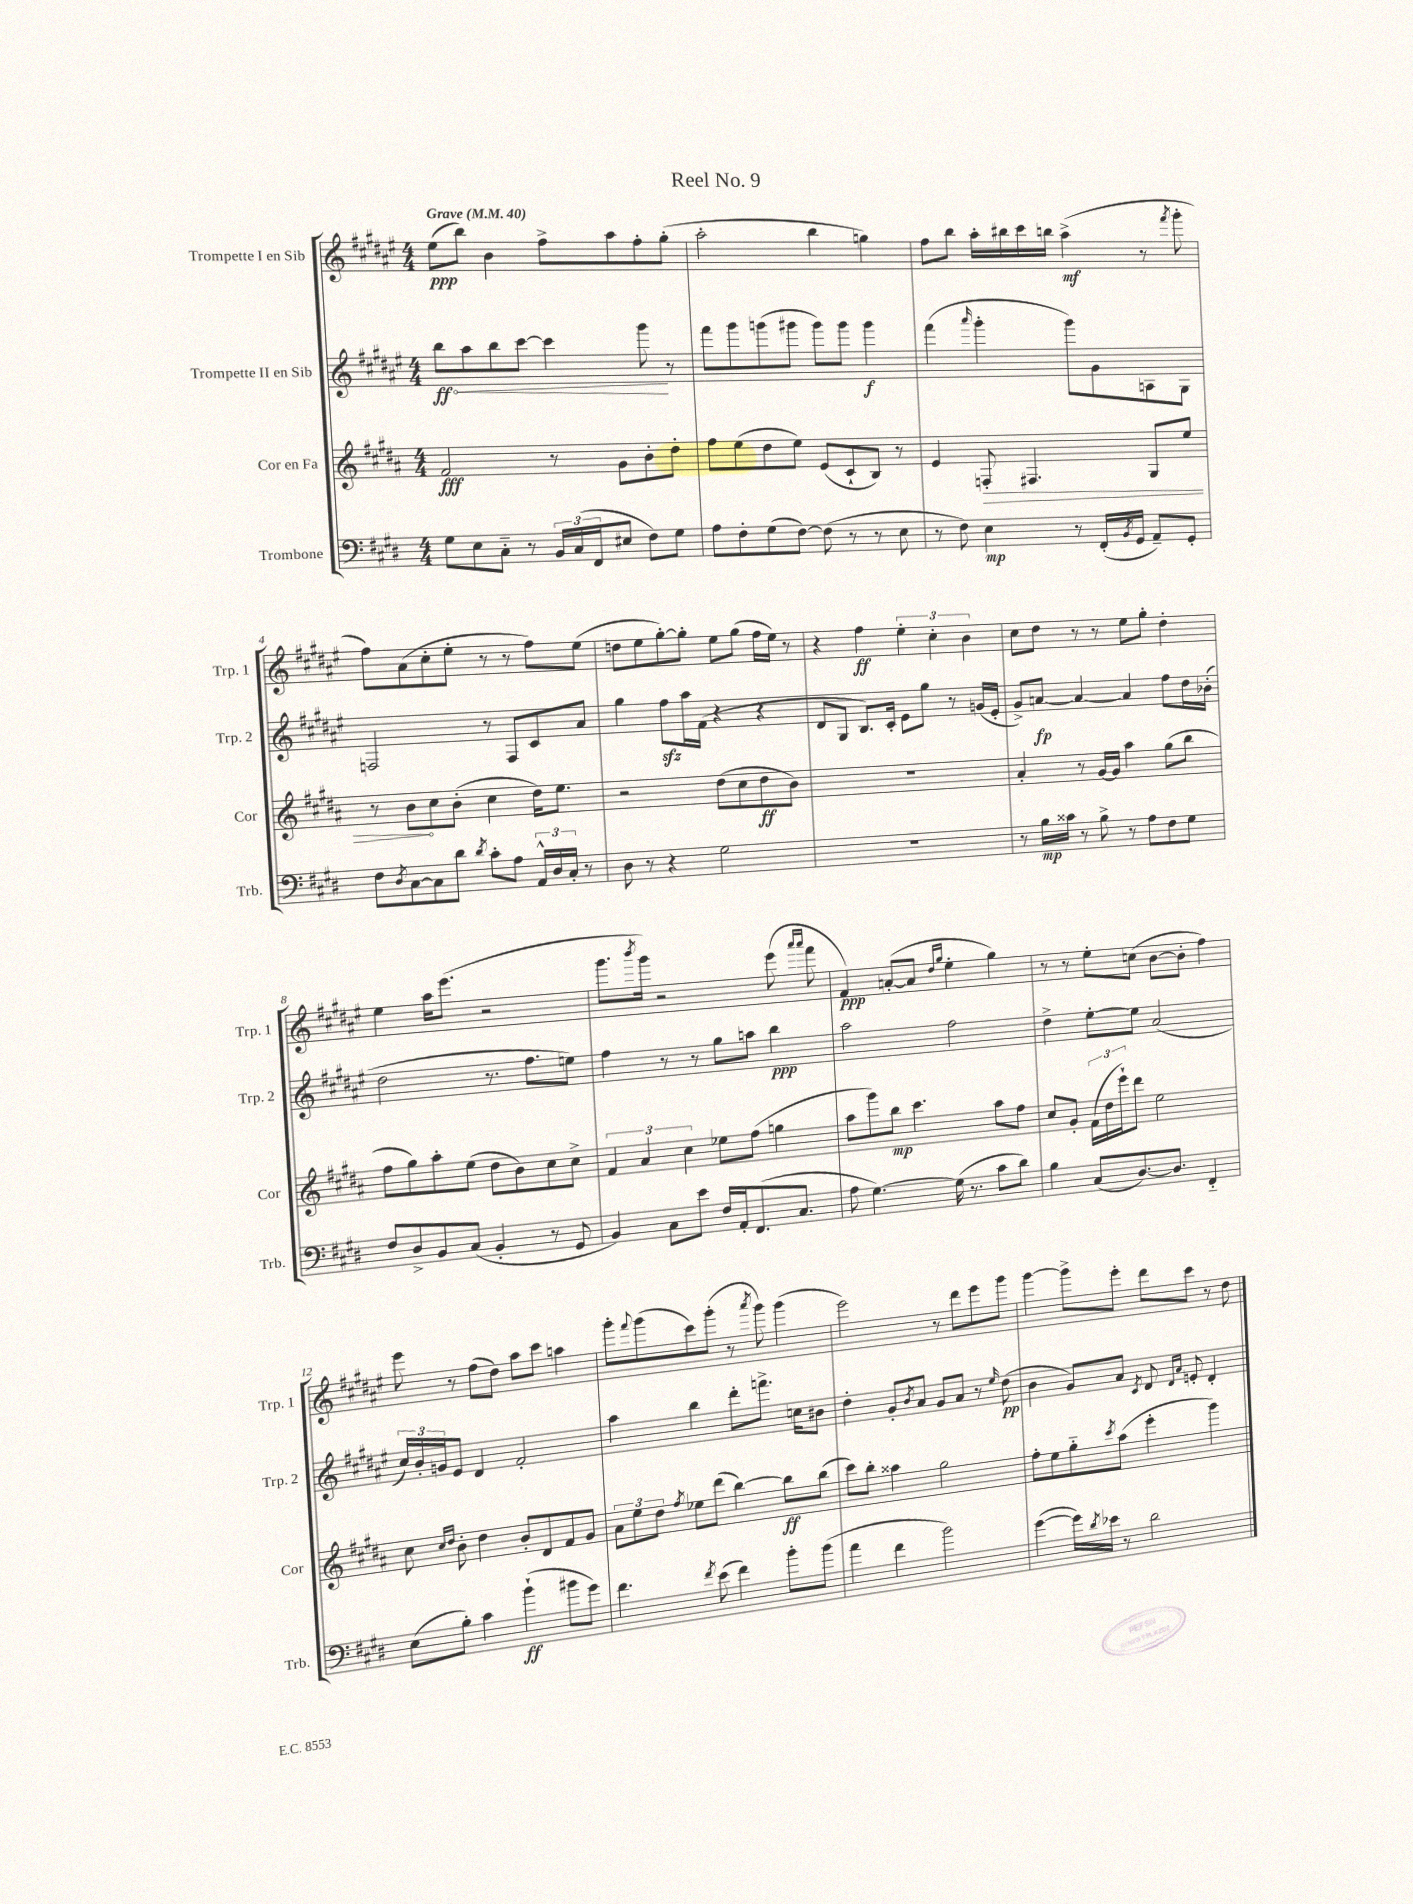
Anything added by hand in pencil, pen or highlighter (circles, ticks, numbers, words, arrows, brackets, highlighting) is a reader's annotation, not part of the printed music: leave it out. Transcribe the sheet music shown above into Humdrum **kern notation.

**kern	**kern	**kern	**kern
*staff4	*staff3	*staff2	*staff1
*clefF4	*clefG2	*clefG2	*clefG2
*k[f#c#g#d#]	*k[f#c#g#d#a#]	*k[f#c#g#d#a#e#]	*k[f#c#g#d#a#e#]
*M4/4	*M4/4	*M4/4	*M4/4
*MM40	*MM40	*MM40	*MM40
8G#\L	2f#/	8bb\L	(8ee#\L
8E\	.	8aa#\	8bb\J)
8C#'~\J	.	8bb\	4b\
8r	.	[8ccc#\J	.
24BB/LL	8r	4ccc#\]	8ff#^\L
(24C#/	.	.	.
24FF#/J	.	.	.
8E#/J	8g#\L	.	8aa#\
8F#\L)	8b'\	8ggg#\	8ff#'\
8G#\J	8dd#'\J	8r	(8gg#'\J
=	=	=	=
8A\L	8ff#\L	8fff#\L	2aa#'\
8F#'\	(8ee\	8ggg#\	.
(8G#\	8dd#\	(8ggg\	.
[8F#\J)	8ee\J)	8ggg#\J	.
(8F#\]	(8e/L	8ggg#\L)	4bb\
8r	8c#`/	8ggg#\J	.
8r	8B/J)	4ggg#\	4gg\)
8E\	8r	.	.
=	=	=	=
8r	4e/	(4fff#\	8ff#\L
8F#\)	.	.	8bb\J
.	.	16qqaaa#/	.
4E\	8F'/	4ggg#'\	16aa#'\LL
.	.	.	16bb#\
.	4.F#/	.	16ccc#\
.	.	.	16bb\JJ
8r	.	8ggg#\L)	(4aa#^\
(16FF#'/LL	.	8g#\	.
8qBB/	.	.	.
16GG#/JJ	.	.	.
8AA~/L)	8G#/L	8A\	8r
.	.	.	8qfff#/
8GG#'/J	8ee/J	8G#\J	8ggg#'\
=	=	=	=
8F#\L	8r	2F/	8ff#\L)
8qD#/	.	.	.
[8C#\	8b\L	.	(8a#\
8C#\]	8cc#\	.	8cc#'\
8d#\J	(8b'\J	.	8ee#'\J
8qd#/	.	.	.
8c#'\L	4cc#\	8r	8r
8A\J	.	8F/L	8r
24AA^^/LL	16dd#\LK)	8c#/	8ff#\L)
24D#/	.	.	.
.	8.ee\J	.	.
24C#'/JJ	.	.	.
8r	.	8a#/J	(8ee#\J
=	=	=	=
8D#\	2r	4gg#\	8dd\L
8r	.	.	8ee#\
4r	.	8ff#\L	[8gg#'\)
.	.	16aa#\L	8gg#'\]J
.	.	(16f#\JJ	.
2G#\	(8dd#\L	4r	8ee#\L
.	8cc#\	.	(8gg#\J
.	8dd#\	4r	16ff#\LL
.	.	.	16ee#\JJ)
.	8b\J)	.	8r
=	=	=	=
1r	1r	8d#/L	4r
.	.	8G#/J	.
.	.	8.B/L)	4ff#\
.	.	16c#'/Jk	.
.	.	8e#\L	6ee#'\
.	.	8gg#\J	.
.	.	.	6cc#'\
.	.	8r	.
.	.	.	6b\
.	.	(16g/LL	.
.	.	16e#'/JJ	.
=	=	=	=
8r	4a#'/	8g#^/L)	8cc#\L
16B\LL	.	[8a/J	8dd#\J
16c##\JJ	.	.	.
8r	8r	4a/_	8r
8B^\	[16g#/LL	.	8r
.	16g#/]JJ	.	.
8r	4aa#\	4a/]	8ee#\L
8A\L	.	.	8gg#'\J
8F#\	(8gg#\L	8ff#\L	4dd#'\
8G#\J	8bb\J	16dd#\L	.
.	.	(16b-'\JJ	.
=	=	=	=
8F#/L	8ff#\L	2dd#\	4ee#\
8D#^/	8gg#\)	.	.
8BB/	8aa#'\	.	16aa#\LK
.	.	.	(8.eee#\J
(8C#/J	(8ee\J	.	.
4BB'/	8dd#\L	8.r	2r
.	8b\)	.	.
.	.	8.ff#\L	.
8r	8cc#\	.	.
8GG#/	8cc#^\J	8ee\J)	.
=	=	=	=
4BB/)	6f#/	4ff#\	8.ggg#\L
.	6a#/	.	.
.	.	.	8qbbb/
.	.	.	16ggg#\Jk)
8C#\L	.	8r	2r
.	6cc#\	.	.
8e\J	.	8r	.
16F#/LL	8ee-\L	8gg#\L	.
16AA'/J	.	.	.
(8.FF#/	(8ff#\J	8aa\J	.
.	4gg\	4bb\	(8eee#\
8.C#/J	.	.	.
.	.	.	16qqaaa#/LL
.	.	.	16qqaaa#/JJ
.	.	.	8fff#\
=	=	=	=
8A\	8aa#\L	2aa#\	4f#/)
[4.G#\)	8ggg#\)	.	.
.	8bb\J	.	([8a'/L
.	4.ccc#\	.	8a/]J
.	.	.	16qqdd#/LL
.	.	.	16qqgg#/JJ
(16G#\]	.	2ff#\	4ee#'\
8.r	.	.	.
8c#\L	8aa#\L	.	4gg#\)
8d#\J)	8ff#\J	.	.
=	=	=	=
4B\	8cc#/L	4dd#^\	8r
.	8g#'/J	.	8r
(8C#/L	(24f#\LL	[8ee#'\L	8ee#'\L
.	24dd#\	.	.
.	24eee`\J)	.	.
[8.D#/)	8ddd#\J	8ee#\]J	(8cc\J
.	2ee\	(2a#/	[8b\L
8.D#/]J	.	.	.
.	.	.	8b'\]J
4FF#'~/	.	.	4ff#\)
=	=	=	=
(8E\L	8cc#\	24cc#/LL)	8eee#\
.	.	24b'/	.
.	.	24g/J	.
.	16qqcc#/LL	.	.
.	16qqdd#/JJ	.	.
8B'\J)	8b'\	8e#/J	8r
4c#\	4dd#\	4d#/	(8ff#\L
.	.	.	8dd#\J)
(4b`\	8b'/L	2f#'/	8aa#\L
.	8d#/	.	8ccc#\J
8b#\L	8f#/	.	4aa\
8g#\J)	8g#/J	.	.
=	=	=	=
4.f#\	12a#\L	4aa#\	8ggg#'\L
.	12ee\	.	.
.	.	.	8qqfff#/
.	.	.	(8ggg#\
.	12dd#\J	.	.
.	8qff#/	.	.
.	8ee-\L	4bb\	8ccc#\)
8qf#/	.	.	.
(8e\	(8ddd#\J	.	(8ggg#'\J
4f#\)	[4bb\)	8ddd#'\L	8r
.	.	.	8qaaa#/
.	.	8.fff^\J	8ggg#\)
8b'\L	8bb\]L	.	(4ggg#\
.	.	16cc\LK	.
(8b\J	(8bb\J	8b#\J	.
=	=	=	=
4a\	8ccc#\L)	4dd#'\	2eee#\)
.	8bb'\J	.	.
4f#\	4aa##\	8g#'/L	.
.	.	8qb/	.
.	.	8a#/J	.
2b\)	2gg#\	8g#/L	8r
.	.	8a#/J	8ddd#\L
.	.	8r	8eee#\
.	.	16qqee#/	.
.	.	(8dd#\	8ggg#\J
=	=	=	=
([4g#\	8ff#'\L	4b\	[4ggg#\
.	8ee\	.	.
16g#\]LL)	8gg#'~\	8g#/L)	8ggg#^\]L
8qd#/	.	.	.
16e-\JJ	.	.	.
.	8qccc#/	.	.
8r	(8aa#\J	8a#/J	8eee#'\J
.	.	8qc#/	.
2d#\	4eee'\	8d#/	8ddd#\L
.	.	16qqd#/LL	.
.	.	16qqa#/JJ	.
.	.	8e'/	8ccc#\J
.	4ggg#\)	4d#'/	8r
.	.	.	8dd#\
==	==	==	==
*-	*-	*-	*-
